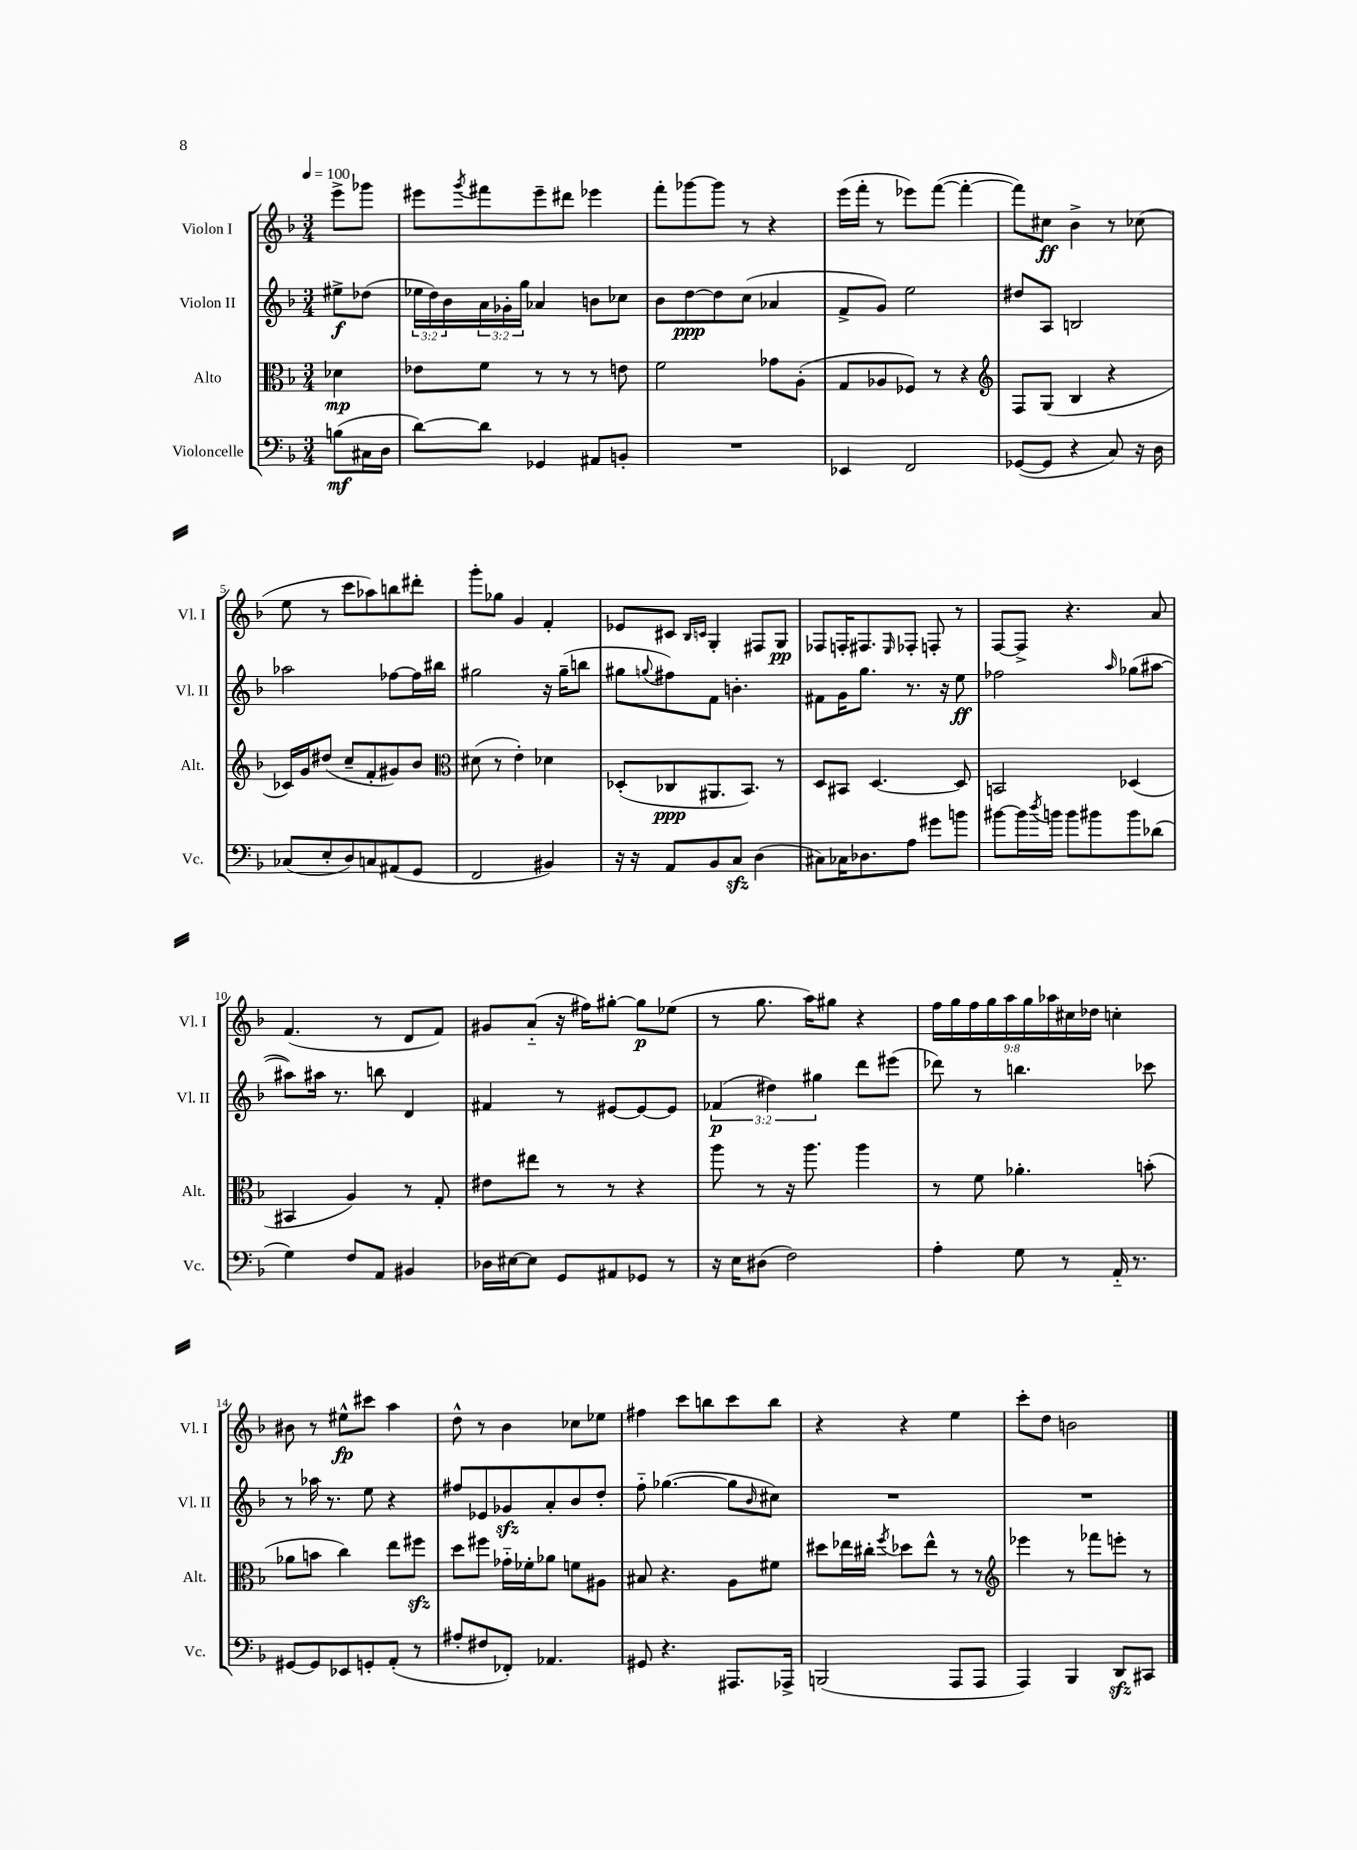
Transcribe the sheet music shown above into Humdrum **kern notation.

**kern	**kern	**kern	**kern
*staff4	*staff3	*staff2	*staff1
*clefF4	*clefC3	*clefG2	*clefG2
*k[b-]	*k[b-]	*k[b-]	*k[b-]
*M3/4	*M3/4	*M3/4	*M3/4
*MM100	*MM100	*MM100	*MM100
(8B	4d-	8ee#^	8eee^
16C#	.	(8dd-	8ggg-
16D	.	.	.
=	=	=	=
[8d)	8e-	24ee-	8eee#
.	.	24dd)	.
.	.	24b-	.
.	.	.	8qggg
8d]	8f	24a	8fff#
.	.	24g-'	.
.	.	24gg	.
4GG-	8r	4a-	8eee#~
.	8r	.	8ddd#
8AA#	8r	8b	4eee-
8BB'	8e	8cc-	.
=	=	=	=
2.r	2f	8b-	8fff'
.	.	[8dd	[8ggg-
.	.	8dd]	8ggg-]
.	.	(8cc	8r
.	8g-	4a-	4r
.	(8A'	.	.
=	=	=	=
4EE-	8G	8f^	(16eee
.	.	.	16fff'
.	8A-	8g)	8r
2FF	8F-)	2ee	8eee-)
.	8r	.	([8fff
.	4r	.	4fff'_
=	=	=	=
*	*clefG2	*	*
([8GG-	8F	8dd#	8fff])
8GG-]	(8G	8A	8cc#
4r	4B-	2B	4b-^
8C)	4r	.	8r
16r	.	.	(8cc-
16D	.	.	.
=	=	=	=
(8C-	16c-)	2aa-	8ee
.	16g	.	.
8E'	(8dd#	.	8r
8D)	8cc~	.	8ccc
8C	8f'	.	8aa-)
(8AA#	8g#)	[8ff-	8bb
8GG	8b-	16ff-]	8ddd#'
.	.	16bb#	.
=	=	=	=
*	*clefC3	*	*
2FF	(8d#	2gg#	8ggg'
.	8r	.	8gg-
.	4e')	.	4g
4BB#)	4d-	16r	4f'
.	.	(16gg#~	.
.	.	8bb	.
=	=	=	=
16r	(8D-'	8gg#	8e-
16r	.	.	.
.	.	8qqgg	.
8AA	8C-	8ff#)	8c#
.	.	.	16qqB-
.	.	.	16qqc
8BB-	8.AA#	8f	4G'
8C	.	4.b'	.
.	8.BB-)	.	.
(4D	.	.	8F#
.	8r	.	8G
=	=	=	=
8C#)	8D	8f#	8F-
16C-	8BB#	16g	16F'
8.D-	.	8.gg	8.F#
.	[4.D	.	.
.	.	.	16qqE
8A	.	8.r	8F-'
8g#	.	.	8F'
.	.	16r	.
8b	8D]	8ee	8r
=	=	=	=
[8b#	2BB	2ff-	[8F
16b#]	.	.	8F^]
8qdd	.	.	.
16b	.	.	.
8b	.	.	4.r
8b#	.	.	.
.	.	16qqaa	.
8b#	(4D-	(8gg-	.
(8d-	.	[8aa#	8a
=	=	=	=
4G)	4BB#	8aa#])	(4.f
.	.	16aa#	.
.	.	8.r	.
8F	4A)	.	.
8AA	.	8bb	8r
4BB#	8r	4d	8d
.	8G'	.	8f)
=	=	=	=
16D-	8e#	4f#	8g#
[16E#	.	.	.
8E#]	8ee#	.	(8a'~
8GG	8r	8r	16r
.	.	.	16ff#)
8AA#	8r	[8e#	[8gg#'
8GG-	4r	8e#_	8gg#]
8r	.	8e#]	(8ee-
=	=	=	=
16r	8aa	(6f-	8r
16E	.	.	.
(8D#	8r	.	8.gg
.	.	6dd#)	.
2F)	16r	.	.
.	8.aa	.	16aa)
.	.	6gg#	.
.	.	.	8gg#
.	4aa	8ddd	4r
.	.	(8eee#	.
=	=	=	=
4A'	8r	8ddd-)	18ff
.	.	.	18gg
.	.	.	18ff
.	8f	8r	.
.	.	.	18gg
.	.	.	18aa
8G	4.a-'	4.bb	.
.	.	.	18gg
.	.	.	18aa-
8r	.	.	.
.	.	.	18cc#
.	.	.	18dd-
16AA'~	.	.	4cc'
8.r	.	.	.
.	(8b'	8ccc-	.
=	=	=	=
[8GG#	8a-	8r	8b#
8GG#]	8b	16aa-	8r
.	.	8.r	.
8EE-	4cc)	.	8ee#^^
8GG'	.	8ee	8ccc#
(8AA'	8ee	4r	4aa
8r	8ff#	.	.
=	=	=	=
8A#'	8dd	8ff#	8dd^^
8F#	8ff#	8e-	8r
8FF-')	16g-'~	8g-	4b-
.	16f-'	.	.
4.AA-	8a-	8a'	.
.	8f	8b-	8cc-
.	8A#	8dd'	8ee-
=	=	=	=
8GG#	8B#	8ff'~	4ff#
4.r	4.r	([4.gg-	.
.	.	.	8ccc
.	.	.	8bb
8.AAA#	8A	8gg-]	8ccc
.	.	16qqb-	.
.	8f#	8cc#)	8bb
16AAA-^	.	.	.
=	=	=	=
(2BBB	8dd#	2.r	4r
.	16ee-	.	.
.	16cc#'	.	.
.	8qff	.	.
.	8dd-	.	4r
.	8ee-^^	.	.
8AAA	8r	.	4ee
8AAA	8r	.	.
=	=	=	=
*	*clefG2	*	*
4AAA)	4eee-	2.r	8ccc'
.	.	.	8dd
4BBB-	8r	.	2b
.	8fff-	.	.
8DD	8eee'	.	.
8CC#	8r	.	.
==	==	==	==
*-	*-	*-	*-
